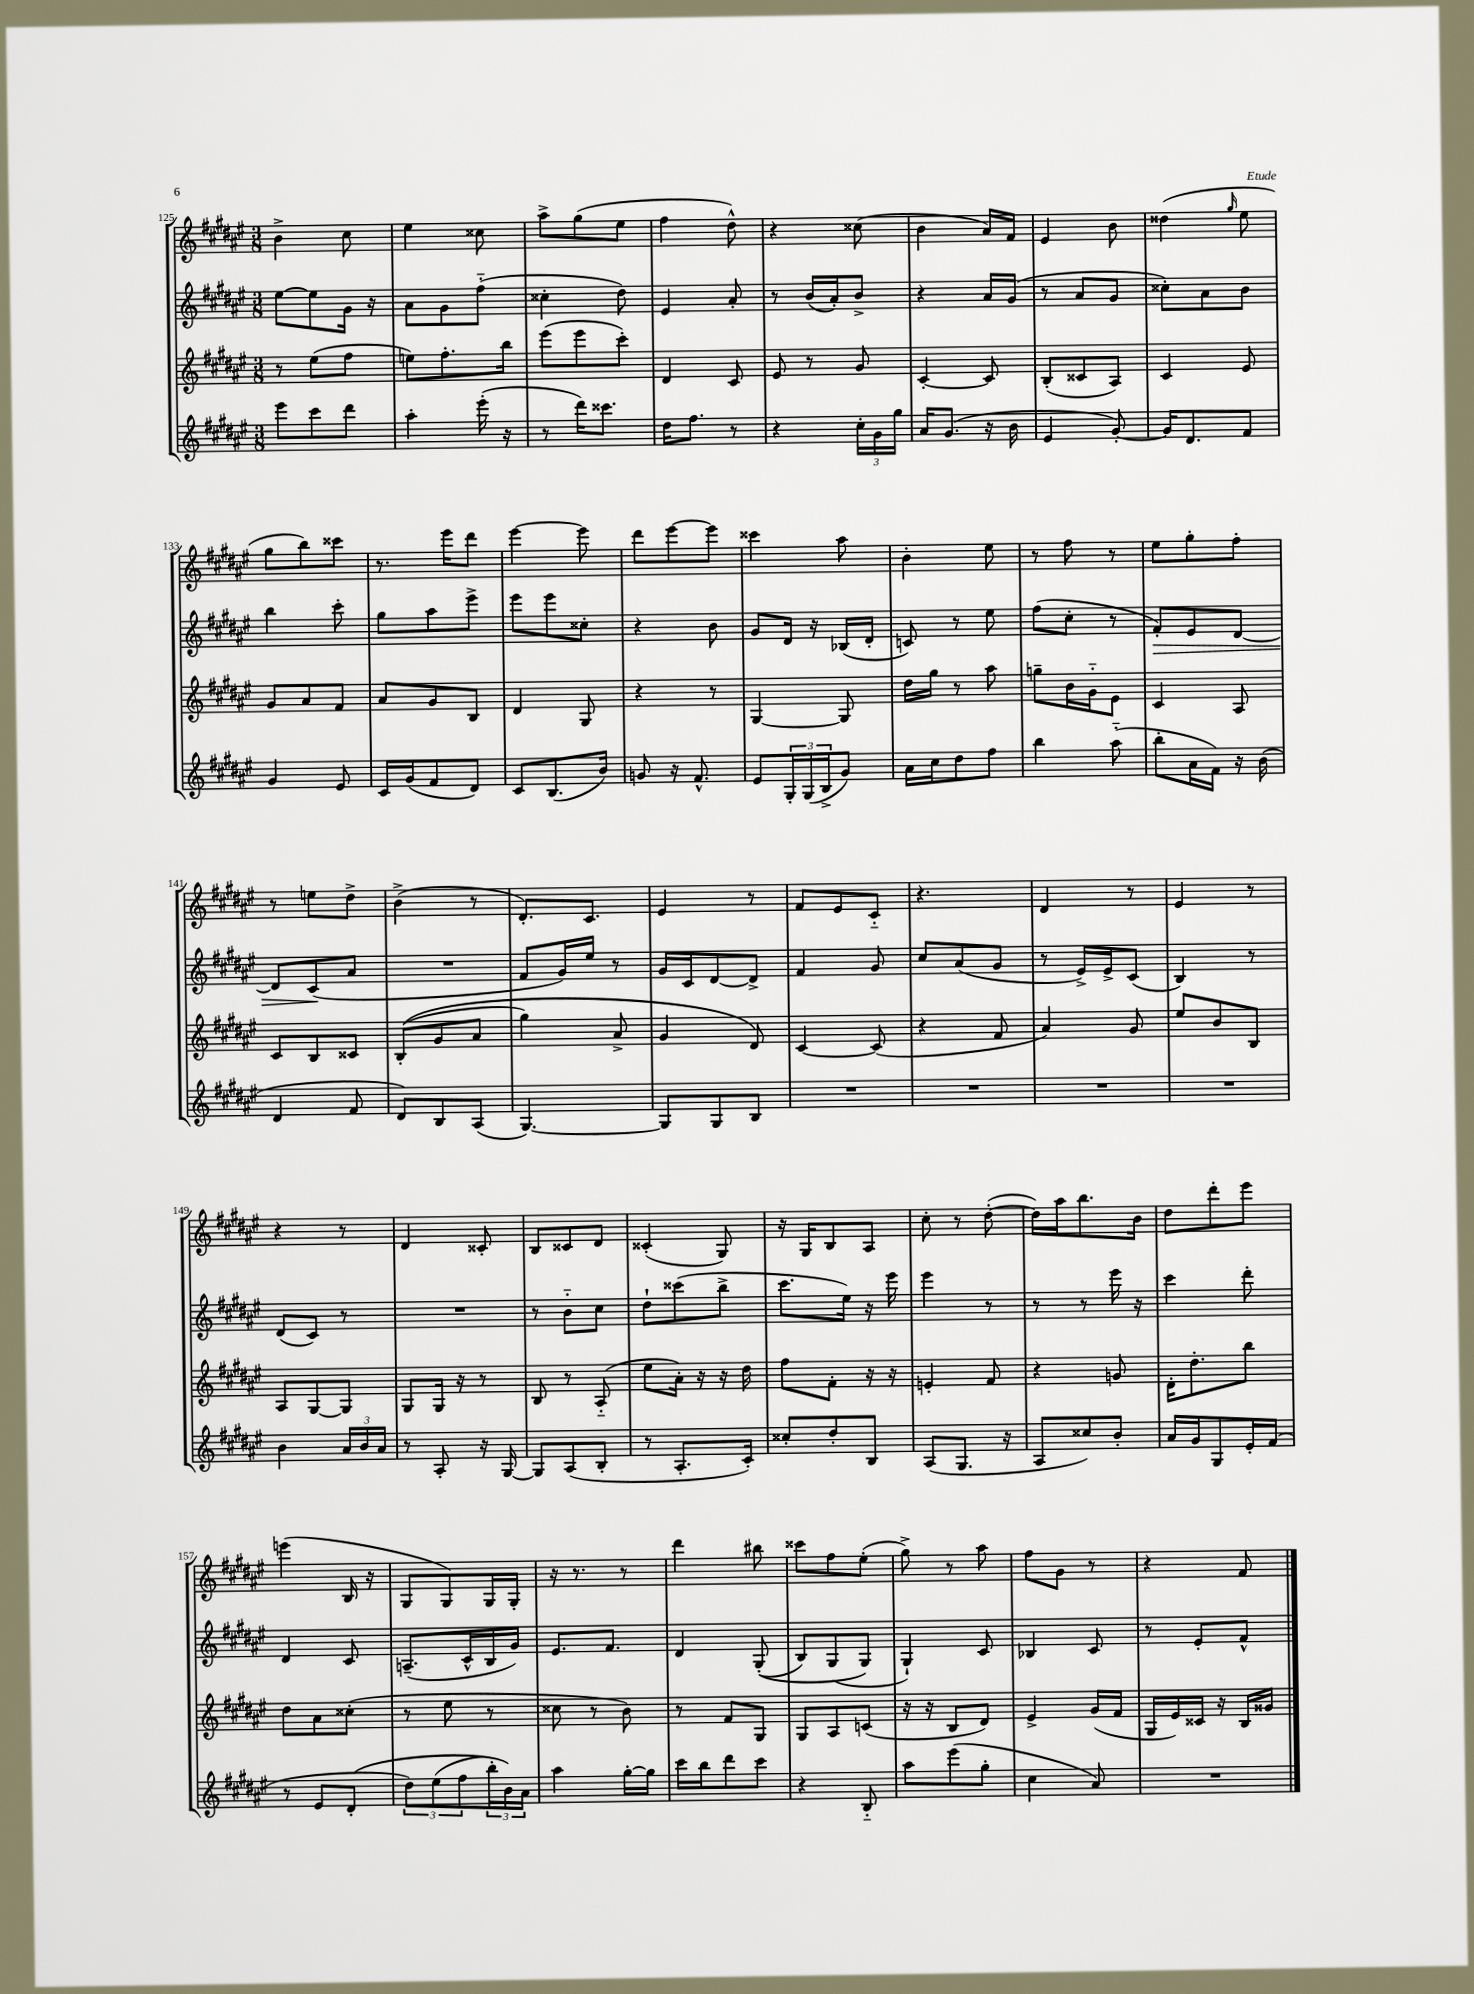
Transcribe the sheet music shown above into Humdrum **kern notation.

**kern	**kern	**kern	**dynam	**kern
*part4	*part3	*part2	*part2	*part1
*staff4	*staff3	*staff2	*staff2	*staff1
*clefG2	*clefG2	*clefG2	*	*clefG2
*k[f#c#g#d#a#e#]	*k[f#c#g#d#a#e#]	*k[f#c#g#d#a#e#]	*	*k[f#c#g#d#a#e#]
*M3/8	*M3/8	*M3/8	*	*M3/8
=125	=125	=125	=125	=125
8eee#\L	8r	[8ee#\L	.	4b^\
8ccc#\	(8ee#\L	8ee#\]	.	.
8ddd#\J	8ff#\J	16g#\Jk	.	8cc#\
.	.	16r	.	.
=126	=126	=126	=126	=126
4aa#'\	8een\L)	8a#\L	.	4ee#\
.	8.ff#'\	8g#\	.	.
(16eee#'\	.	(8ff#\J	.	8cc##X\
16r	16bb\Jk	.	.	.
=127	=127	=127	=127	=127
8r	(8eee#\L	4cc##X'\	.	8aa#^\L
16ddd#\KL)	8eee#\	.	.	(8gg#\
8.ccc##X\J	.	.	.	.
.	8ccc#'\J)	8dd#\)	.	8ee#\J
=128	=128	=128	=128	=128
16dd#\KL	4d#/	4e#/	.	4ff#\
8.ff#\J	.	.	.	.
8r	8c#/	8a#'/	.	8dd#^^\)
=129	=129	=129	=129	=129
4r	8e#/	8r	.	4r
.	8r	(16b/LL	.	.
.	.	16a#'/J)	.	.
24cc#'\LL	8g#/	8b^/J	.	(8cc##X\
24g#\	.	.	.	.
24gg#\JJ	.	.	.	.
=130	=130	=130	=130	=130
16a#/KL	[4c#'/	4r	.	4b\
(8.g#/J	.	.	.	.
16r	8c#/]	16a#/LL	.	16a#/LL)
16b\	.	(16g#/JJ	.	16f#/JJ
=131	=131	=131	=131	=131
4e#/	(8B'/L	8r	.	4e#/
.	8c##X/	8a#/L	.	.
[8g#'/)	8A#/J)	8g#/J	.	8b\
=132	=132	=132	=132	=132
16g#/KL]	4c#/	8cc##X'\L)	.	(4dd##X\
8.d#/	.	.	.	.
.	.	8a#\	.	.
.	.	.	.	16qqgg#/
8f#/J	8e#/	8b\J	.	8ee#\
!!LO:LB:g=z
=133	=133	=133	=133	=133
4g#/	8g#/L	4bb\	.	8gg#\L
.	8a#/	.	.	8bb\)
8e#/	8f#/J	8ccc#'\	.	8ccc##X\J
=134	=134	=134	=134	=134
16c#/LL	8a#/L	8gg#\L	.	8.r
(16g#/J	.	.	.	.
8f#/	8g#/	8aa#\	.	.
.	.	.	.	16eee#\KL
8d#/J)	8B/J	8eee#^\J	.	8ddd#\J
=135	=135	=135	=135	=135
8c#/L	4d#/	8eee#\L	.	[4eee#\
(8.B/	.	8eee#\	.	.
.	8G#/	8cc##X'\J	.	8eee#\]
16b/Jk)	.	.	.	.
=136	=136	=136	=136	=136
8gn/	4r	4r	.	8ddd#\L
16r	.	.	.	[8eee#\
8.f#^^/	.	.	.	.
.	8r	8b\	.	8eee#\J]
=137	=137	=137	=137	=137
8e#/L	[4G#/	8g#/L	.	4ccc##X\
24G#'/L	.	16d#/Jk	.	.
(24G#/	.	.	.	.
.	.	16r	.	.
24B^/J	.	.	.	.
8g#/J)	8G#/]	(16B-X/LL	.	8aa#\
.	.	16d#'/JJ	.	.
=138	=138	=138	=138	=138
16a#\LL	16dd#\LL	8cn/)	.	4b'\
16cc#\J	16gg#\JJ	.	.	.
8dd#\	8r	8r	.	.
8ff#\J	8aa#\	8ee#\	.	8ee#\
=139	=139	=139	=139	=139
4bb\	8ggn~\L	(8ff#\L	.	8r
.	16b\L	8cc#'\J	.	8ff#\
.	16g#\J	.	.	.
(8aa#\	8e#\J	8r	.	8r
=140	=140	=140	=140	=140
!	!	!	!LO:HP:b	!
8bb'\L	4c#/	8f#'/L)	>	8ee#\L
16a#\L	.	8e#/	.	8gg#'\
16f#\JJ)	.	.	.	.
16r	8A#/	[8d#/J	.	8ff#'\J
(16b\	.	.	.	.
!!LO:LB:g=z
=141	=141	=141	=141	=141
4d#/	8c#/L	8d#/L]	.	8r
.	8B/	(8c#/	.	8een\L
8f#/	8c##X/J	8a#/J	]	8dd#^\J
=142	=142	=142	=142	=142
8d#/L)	((8B'/L	4.r	.	(4b^\
8B/	8g#/	.	.	.
(8A#/J	8a#/J	.	.	8r
=143	=143	=143	=143	=143
[4.G#/)	4gg#\)	8f#/L	.	8.d#'/L)
.	.	16g#/L)	.	.
.	.	16ee#/JJ	.	8.c#/J
.	8a#^/	8r	.	.
=144	=144	=144	=144	=144
8G#/L]	4g#/	16g#/LL	.	4e#/
.	.	16c#/J	.	.
8G#/	.	[8d#/	.	.
8B/J	8d#/)	8d#^/J]	.	8r
=145	=145	=145	=145	=145
4.r	[4c#/	4f#/	.	8f#/L
.	.	.	.	8e#/
.	(8c#/]	8g#/	.	8c#/J
=146	=146	=146	=146	=146
4.r	4r	8cc#/L	.	4.r
.	.	(8a#/	.	.
.	8f#/	8g#/J	.	.
=147	=147	=147	=147	=147
4.r	4a#/)	8r	.	4d#/
.	.	16e#^/LL)	.	.
.	.	16e#^/J	.	.
.	8g#/	(8c#/J	.	8r
=148	=148	=148	=148	=148
4.r	8ee#/L	4B/)	.	4e#/
.	8b/	.	.	.
.	8B/J	8r	.	8r
!!LO:LB:g=z
=149	=149	=149	=149	=149
4b\	8A#/L	(8d#/L	.	4r
.	[8G#/	8c#/J)	.	.
24a#/LL	8G#/J]	8r	.	8r
24b/	.	.	.	.
24a#/JJ	.	.	.	.
=150	=150	=150	=150	=150
8r	8G#/L	4.r	.	4d#/
8A#'/	16G#/Jk	.	.	.
.	16r	.	.	.
16r	8r	.	.	8c##X'/
[16G#/	.	.	.	.
=151	=151	=151	=151	=151
8G#/L]	8B/	8r	.	8B/L
(8A#/	8r	8b\L	.	8c##X/
8B'/J	(8A#/	8cc#\J	.	8d#/J
=152	=152	=152	=152	=152
8r	8ee#\L	8dd#`\L	.	(4c##X'/
8.A#'/L	16a#'\Jk)	(8ccc##X\	.	.
.	16r	.	.	.
.	16r	8bb^\J	.	8G#/)
16c#'/Jk)	16dd#\	.	.	.
=153	=153	=153	=153	=153
8cc##X'/L	8ff#\L	8.ccc#\L	.	16r
.	.	.	.	16G#/KL
8dd#'/	8f#'\J	.	.	8B/
.	.	16ee#\Jk)	.	.
8B/J	16r	16r	.	8A#/J
.	16r	16eee#\	.	.
=154	=154	=154	=154	=154
(8A#/L	4en'/	4eee#\	.	8cc#'\
8.G#/J	.	.	.	8r
.	8f#/	8r	.	([8dd#'\
16r	.	.	.	.
=155	=155	=155	=155	=155
8A#/L	4r	8r	.	16dd#\LL])
.	.	.	.	16aa#\J
8cc##X/)	.	8r	.	8.bb\
8b'/J	8gn/	16eee#\	.	.
.	.	16r	.	16b\Jk
=156	=156	=156	=156	=156
16a#/LL	16d#'\KL	4ccc#\	.	8dd#\L
16g#/J	8.dd#'\	.	.	.
8G#/	.	.	.	8ddd#'\
16e#'/L	8bb\J	8ddd#'\	.	8eee#\J
(16f#/JJ	.	.	.	.
!!LO:LB:g=z
=157	=157	=157	=157	=157
8r	8dd#\L	4d#/	.	(4eeen\
8e#/L	8a#\	.	.	.
(8d#'/J	(8cc##X'\J	8c#/	.	16B/
.	.	.	.	16r
=158	=158	=158	=158	=158
12dd#\L)	8r	(8.An~/L	.	8G#/L
(12ee#\	.	.	.	.
.	8ee#\	.	.	8G#/)
12ff#\	.	.	.	.
.	.	16c#^^/L	.	.
24bb'\L)	8r	16B/	.	16G#/L
24b\)	.	.	.	.
.	.	16g#/JJ)	.	16G#'/JJ
24a#\JJ	.	.	.	.
=159	=159	=159	=159	=159
4aa#\	8cc##X\	8.e#/L	.	16r
.	.	.	.	8.r
.	8r	.	.	.
.	.	8.f#/J	.	.
[16gg#'\LL	8b\)	.	.	8r
16gg#\JJ]	.	.	.	.
=160	=160	=160	=160	=160
16ccc#\LL	8r	4d#/	.	4ddd#\
16bb\J	.	.	.	.
8ddd#\	8f#/L	.	.	.
8ccc#\J	8G#/J	((8G#'/	.	8bb#X\
=161	=161	=161	=161	=161
4r	8G#/L	8B/L)	.	8ccc##X\L
.	8A#/	(8G#/	.	8ff#\
8B/	(8cn/J	8G#/J)	.	(8ee#'\J
=162	=162	=162	=162	=162
8aa#\L	16r	4G#`/)	.	8gg#^\)
.	16r	.	.	.
(8eee#\	8B/L	.	.	8r
8gg#'\J	8d#/J)	8c#/	.	8aa#\
=163	=163	=163	=163	=163
4cc#\	4e#^/	4B-X/	.	8ff#\L
.	.	.	.	8g#\J
8a#/)	(16g#/LL	8c#/	.	8r
.	16f#/JJ	.	.	.
=164	=164	=164	=164	=164
4.r	16G#/LL	8r	.	4r
.	16e#/)	.	.	.
.	16c##X/JJ	8e#'/L	.	.
.	16r	.	.	.
.	16B/LL	8f#^^/J	.	8f#/
.	16g##X/JJ	.	.	.
==	==	==	==	==
*-	*-	*-	*-	*-
